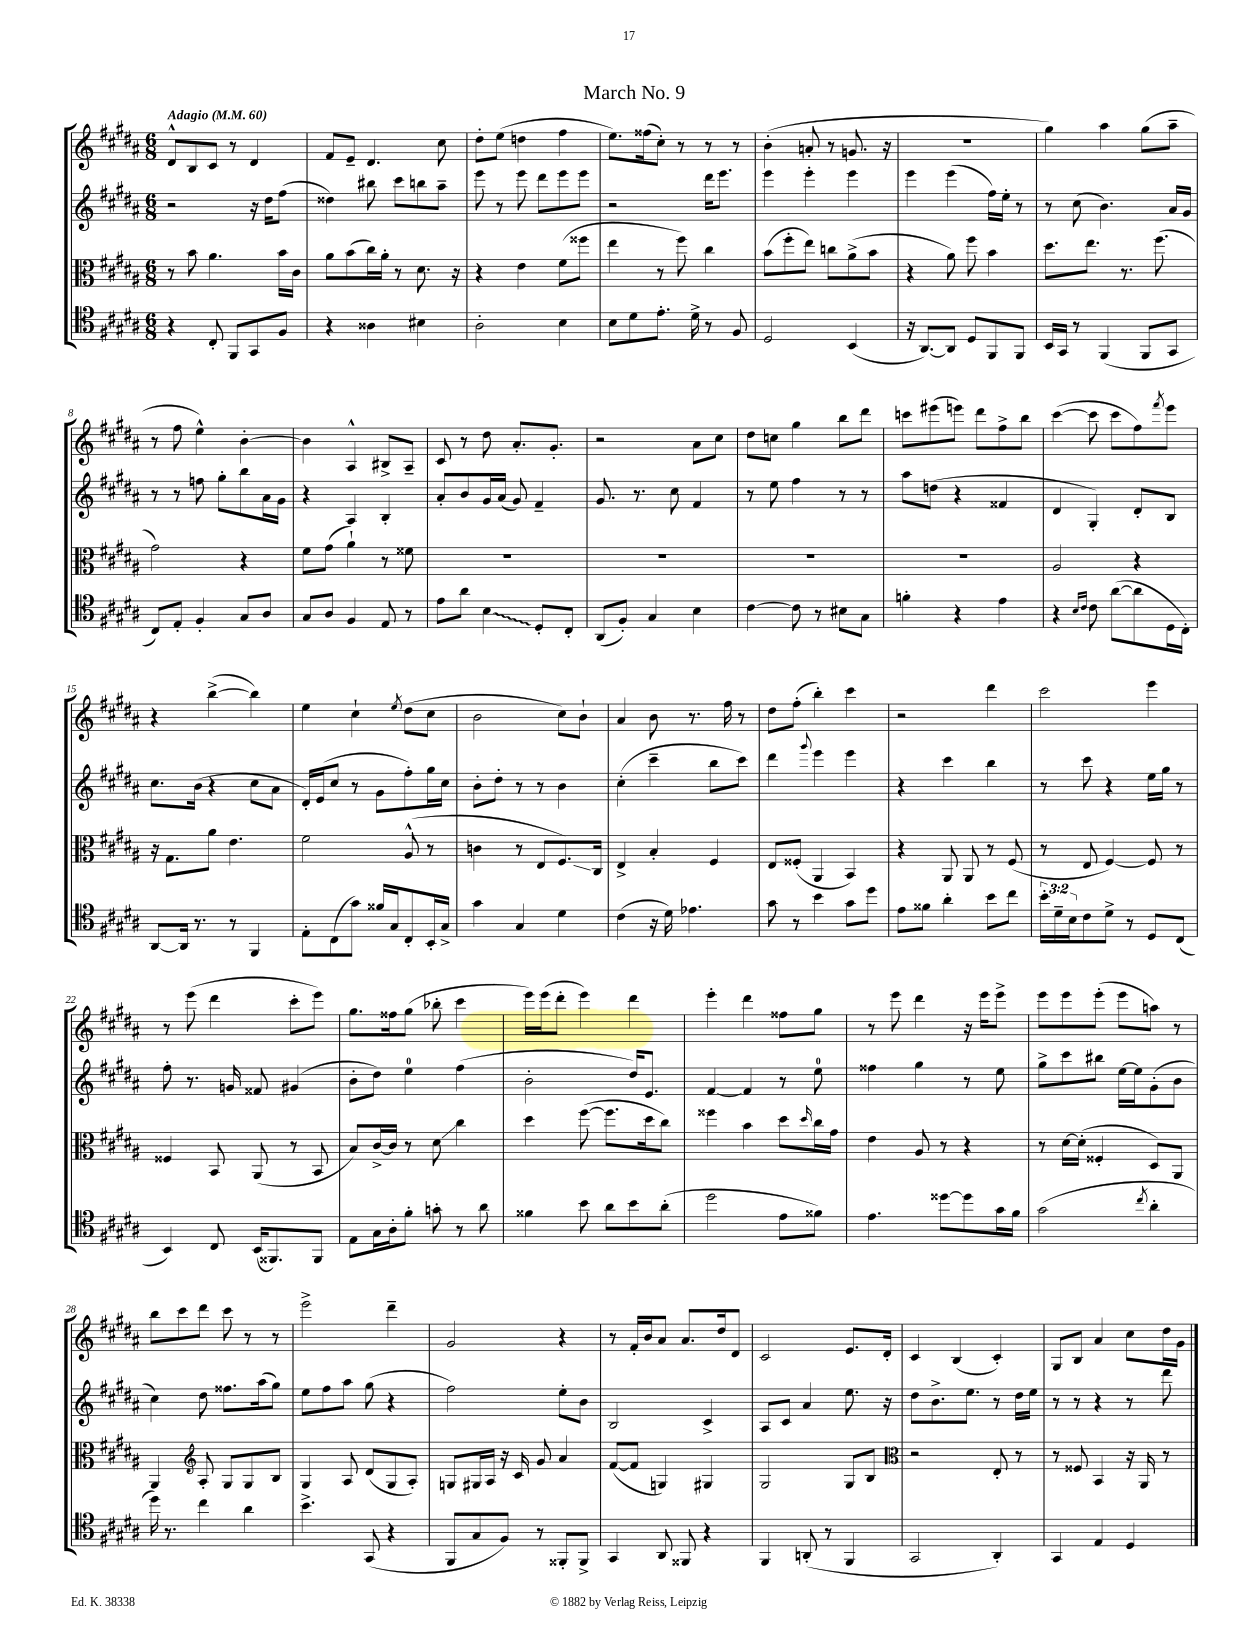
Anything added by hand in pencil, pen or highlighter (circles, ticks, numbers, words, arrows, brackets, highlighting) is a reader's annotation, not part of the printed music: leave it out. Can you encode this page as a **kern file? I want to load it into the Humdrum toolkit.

**kern	**kern	**kern	**kern
*staff4	*staff3	*staff2	*staff1
*clefC4	*clefC3	*clefG2	*clefG2
*k[f#c#g#d#a#]	*k[f#c#g#d#a#]	*k[f#c#g#d#a#]	*k[f#c#g#d#a#]
*M6/8	*M6/8	*M6/8	*M6/8
*MM60	*MM60	*MM60	*MM60
4r	8r	2r	8d#^^
.	8b	.	8B
8C#'	4.a#	.	8c#
8FF#	.	.	8r
8GG#	.	16r	4d#
.	.	16dd#	.
8F#	16b	(8ff#	.
.	16c#	.	.
=	=	=	=
4r	8a#	4dd##)	8f#
.	(8b	.	8e~
4A##	16cc#)	8bb#	4.d#
.	16a#'	.	.
.	8r	8ccc#	.
4B#	8.d#	8bb	.
.	.	8aa#~	8cc#
.	16r	.	.
=	=	=	=
2A#'	4r	8eee	8dd#'
.	.	8r	(8ee
.	4e	8eee	4dd
.	.	8ddd#	.
4B	(8f#	8eee	4ff#
.	8ff##	8eee	.
=	=	=	=
8B	4ee	2r	8.ee)
8d#	.	.	.
.	.	.	(16ff##
8.e'	8r	.	8cc#')
.	8ff#)	.	8r
16d#^	.	.	.
8r	4cc#	16ddd#	8r
.	.	8.eee	.
8F#	.	.	8r
=	=	=	=
2D#	(8b	4eee	(4b'
.	8ff#'	.	.
.	8ee)	4eee'	8a'
.	8cc	.	8r
(4BB	(8a#^	4eee	8.g
.	8b	.	.
.	.	.	16r
=	=	=	=
16r	4r	4eee	2.r
[8.AA#)	.	.	.
8AA#]	8a#)	(4eee	.
8D#	8ff#	.	.
8FF#	4b	16ff#)	.
.	.	16ee'	.
8FF#	.	8r	.
=	=	=	=
16BB	8.dd#	8r	4gg#)
16GG#	.	.	.
8r	.	(8cc#	.
.	8.ee	.	.
(4FF#	.	4.b)	4aa#
.	8.r	.	.
8FF#	.	.	(8gg#
.	(8.ff#	.	.
8GG#	.	16a#	8aa#~
.	.	16g#	.
=	=	=	=
8C#)	2g#)	8r	8r
8E'	.	8r	8ff#
4F#'	.	8ff	4ee^^)
.	.	8gg#'	.
8G#	4r	8bb	[4b'
8A#	.	16a#	.
.	.	16g#	.
=	=	=	=
8G#	8f#	4r	4b]
8A#	(8g#	.	.
4F#	4a#`)	4A#	4A#^^
8E	8r	4B'	8B#^
8r	8f##	.	8A#~
=	=	=	=
8e	2.r	8a#'	8c#
8a#	.	8b	8r
4B	.	16g#	8dd#
.	.	(16a#	.
.	.	8g#)	8.a#'
8D#'	.	4f#~	.
.	.	.	8.g#'
8C#'	.	.	.
=	=	=	=
(8AA#	2.r	8.g#	2r
8F#')	.	.	.
.	.	8.r	.
4G#	.	.	.
.	.	8cc#	.
4B	.	4f#	8a#
.	.	.	8cc#
=	=	=	=
[4c#	2.r	8r	8dd#
.	.	8ee	8cc
8c#]	.	4ff#	4gg#
8r	.	.	.
8B#	.	8r	8bb
8G#	.	8r	8ddd#
=	=	=	=
4f'	2.r	8aa#	8ccc
.	.	(8dd	(8eee#
4r	.	4r	8eee)
.	.	.	8ddd#
4e	.	4f##	8ff#^
.	.	.	8bb
=	=	=	=
4r	2A#	4d#	([4ccc#
16qqB	.	.	.
16qqc#	.	.	.
8c#	.	4G#')	8ccc#]
([8a#	.	.	8ccc#
8a#]	4r	8d#'	8ff#)
.	.	.	8qfff#
16D#	.	8B	8eee
16C#')	.	.	.
=	=	=	=
[8AA#	16r	8.cc#	4r
.	8.G#	.	.
16AA#]	.	.	.
8.r	.	(16b	.
.	8a#	4r	([4bb^
8r	4.e	.	.
4FF#	.	8cc#	4bb])
.	.	8a#	.
=	=	=	=
8E'	2f#	16d#')	4ee
.	.	(16e	.
(8C#	.	8cc#	.
8g#)	.	8r	4cc#`
16f##	.	8g#	.
16G#	.	.	.
.	.	.	8qee
8C#'	(8A#^^	8ff#')	(8dd#
16BB'	8r	16gg#	8cc#
16G#^	.	16cc#	.
=	=	=	=
4g#	4c	8b'	2b
.	.	8dd#'	.
4G#	8r	8r	.
.	8E	8r	.
4d#	8.F#)	4b	8cc#)
.	.	.	8b`
.	16C#	.	.
=	=	=	=
(4c#	4E^	(4cc#'	4a#
16r	4B'	4ccc#~	8b
16d#)	.	.	.
4.e-	.	.	8.r
.	4F#	8bb	.
.	.	.	16ff#
.	.	8ccc#)	8r
=	=	=	=
8g#	8E	4ddd#	8dd#
8r	(8F##'	.	(8ff#'
.	.	8qqggg#	.
4b	4AA#	4eee	4bb')
8g#	4BB)	4eee	4ccc#
8dd#	.	.	.
=	=	=	=
8e	4r	4r	2r
8f##	.	.	.
4a#'	8AA#	4ccc#	.
.	8AA#	.	.
8b	8r	4bb	4ddd#
8cc#	(8F#	.	.
=	=	=	=
24b'	8r	8r	2ccc#
24d#~	.	.	.
24B	.	.	.
8c#	8E	8ccc#	.
8d#^	[4F#)	4r	.
8r	.	.	.
8D#	8F#]	16ee	4eee
.	.	16gg#	.
(8C#	8r	8r	.
=	=	=	=
4BB)	4F##	8ff#'	8r
.	.	8.r	(8eee
8C#	8BB	.	4ddd#
.	.	16g	.
(16BB	(8AA#	8f##	.
8.FF##)	.	.	.
.	8r	(4g#	8ccc#'
8FF##	8BB	.	8eee)
=	=	=	=
8E	8B)	8b'	8.gg#
16G#	[16c#^	8dd#)	.
16A#'	16c#]	.	16ff##
8f#'	8r	4ee	(8gg#
8g'	8d#	.	8bb-'
8r	4cc#	(4ff#	4ccc#
8a#	.	.	.
=	=	=	=
4f##	4dd#	2b'	16eee)
.	.	.	(16eee
.	.	.	8ddd#'
8b	([8ff#	.	4eee)
8a#	8.ff#]	.	.
8b	.	16dd#)	4ddd#
.	16dd#	8.e	.
(8a#'	8cc#)	.	.
=	=	=	=
2dd#	4ff##	[4f#	4eee'
.	4b	4f#]	4ddd#
8e	8dd#	8r	8ff##
.	16qqdd#	.	.
8f##)	16cc#	8ee	8gg#
.	16g#	.	.
=	=	=	=
4.e	4e	4ff##	8r
.	.	.	8eee
.	8A#	4gg#	4ddd#
[8dd##	8r	.	.
8dd##]	4r	8r	16r
.	.	.	16eee
16g#	.	8ee	8eee^
16f#	.	.	.
=	=	=	=
(2g#	8r	8gg#^	8eee
.	[16d#	8ccc#	8eee
.	(16d#']	.	.
.	4F##'	8bb#	(8eee'
.	.	[16ee	8eee
.	.	16ee]	.
8qcc#	.	.	.
4a#'	8D#)	(8g#'	8aa)
.	8AA#	8b	8r
=	=	=	=
16dd#)	4AA#	4cc#)	8bb
8.r	.	.	.
.	.	.	8ccc#
*	*clefG2	*	*
4cc#	8A#'	8dd#	8ddd#
.	8G#	8.ff##	8ccc#
4a#	8G#	.	8r
.	.	(16aa#	.
.	8B	8gg#)	8r
=	=	=	=
4.b^	4G#	8ee	2eee^
.	.	8ff#	.
.	8A#	8aa#	.
(8GG#	(8d#	(8gg#	.
4r	8G#	4r	4ddd#~
.	8A#')	.	.
=	=	=	=
8FF#	8G	2ff#)	2g#
8G#	16G#	.	.
.	16A#	.	.
8F#)	16r	.	.
.	16c#	.	.
8r	8g#	.	.
8FF##'	4a#	8ee'	4r
8FF##^	.	8b	.
=	=	=	=
4GG#	([8f#	2B	8r
.	8f#]	.	16f#'
.	.	.	16b
8AA#	4G)	.	8a#
8FF##	.	.	8.a#
4r	4G#	4c#^	.
.	.	.	16dd#
.	.	.	8d#
=	=	=	=
4FF#	2G#	8A#	2c#
.	.	8c#	.
(8AA'	.	4a#	.
8r	.	.	.
4FF#	8G#	8.ee	8.e
.	8B	.	.
.	.	16r	16d#'
=	=	=	=
*	*clefC3	*	*
2GG#	2r	8dd#	4c#
.	.	8.b^	.
.	.	.	(4B
.	.	8.ee	.
4AA#')	8E'	8r	4c#')
.	8r	16dd#	.
.	.	16ee	.
=	=	=	=
4GG#	8r	8r	8G#
.	8F##	8r	8B
4E	4BB	4r	4a#
4D#	16r	8r	8cc#
.	16AA#	.	.
.	8r	8ddd#	16dd#
.	.	.	16g#
==	==	==	==
*-	*-	*-	*-
